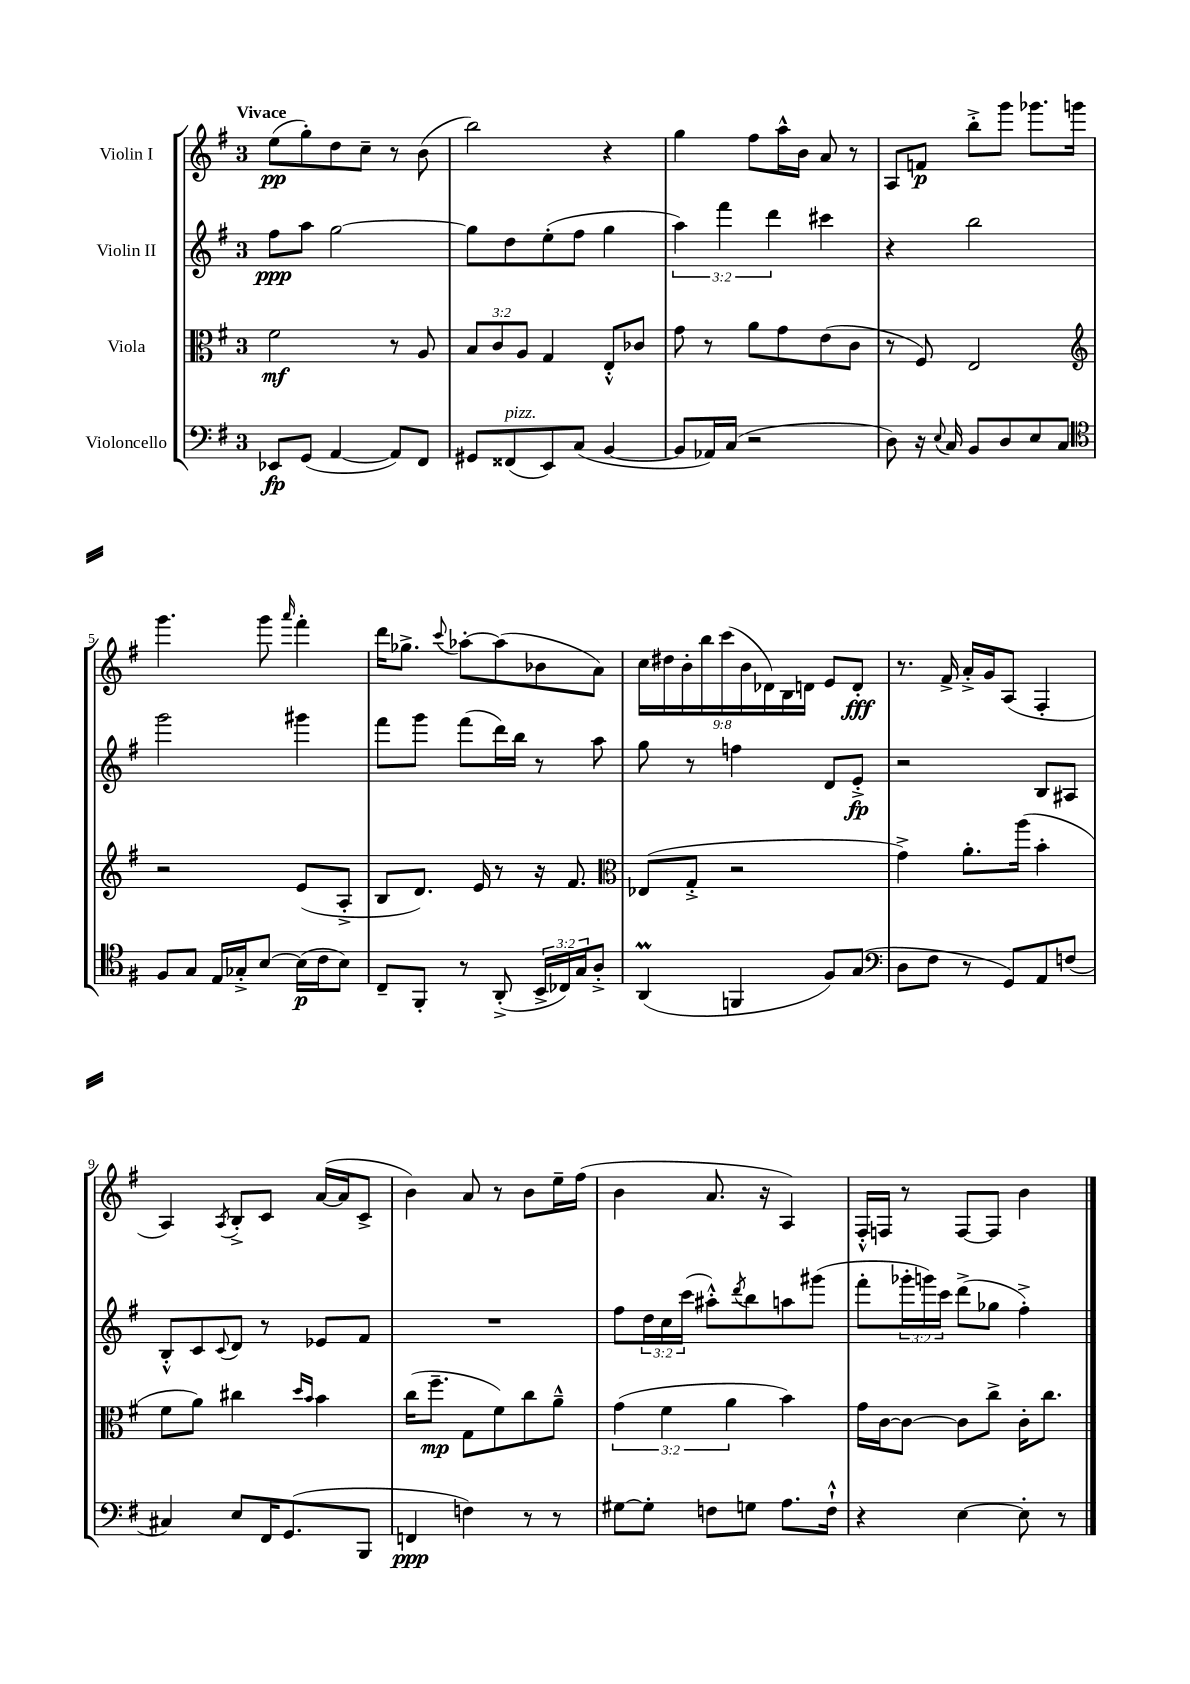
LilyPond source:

<<
\new StaffGroup <<
\new Staff = "s0" \with { instrumentName = "Violin I" } {
    \clef treble \key g \major \once \override Staff.TimeSignature.style = #'single-digit \time 3/4 \override Staff.TupletNumber.text = #tuplet-number::calc-fraction-text \tempo "Vivace"
    e''8\pp( g''8-.) d''8 c''8-- r8 b'8( |
    b''2) r4 |
    g''4 fis''8 a''16-^ b'16 a'8 r8 |
    a8 f'8\p b''8-.-> g'''8 ges'''8. g'''16 |
    g'''4. g'''8 \grace { a'''16 } fis'''4-. |
    d'''16 ges''8.-> \appoggiatura { c'''8 } aes''8~-. aes''8( bes'8 a'8) |
    \tuplet 9/8 { c''16 dis''16 b'16-. b''16 c'''16( b'16 des'16) b16 d'16 } e'8 d'8-.\fff |
    r8. fis'16-> a'16-.-> g'16 a8( fis4-. |
    a4) \acciaccatura { a8 } b8-.-> c'8 a'16~( a'16 c'8-> |
    b'4) a'8 r8 b'8 e''16-- fis''16( |
    b'4 a'8. r16 a4) |
    fis16-.-^ f16 r8 f8~ f8 b'4 \bar "|." |
}
\new Staff = "s1" \with { instrumentName = "Violin II" } {
    \clef treble \key g \major \once \override Staff.TimeSignature.style = #'single-digit \time 3/4 \override Staff.TupletNumber.text = #tuplet-number::calc-fraction-text
    fis''8\ppp a''8 g''2~ |
    g''8 d''8 e''8-.( fis''8 g''4 |
    \tuplet 3/2 { a''4) fis'''4 d'''4 } cis'''4 |
    r4 b''2 |
    g'''2 gis'''4 |
    fis'''8 g'''8 fis'''8( d'''16) b''16 r8 a''8 |
    g''8 r8 f''4 d'8 e'8-.->\fp |
    r2 b8 ais8 |
    b8-.-^ c'8 \appoggiatura { c'8 } d'8 r8 ees'8 fis'8 |
    R2. |
    fis''8 \tuplet 3/2 { d''16 c''16 c'''16( } ais''8-.-^) \acciaccatura { d'''8 } b''8 a''8 gis'''8( |
    fis'''8-. \tuplet 3/2 { ges'''16-. g'''16) c'''16 } d'''8->( ges''8 fis''4-.->) \bar "|." |
}
\new Staff = "s2" \with { instrumentName = "Viola" } {
    \clef alto \key g \major \once \override Staff.TimeSignature.style = #'single-digit \time 3/4 \override Staff.TupletNumber.text = #tuplet-number::calc-fraction-text
    fis'2\mf r8 a8 |
    \tuplet 3/2 { b8 c'8 a8 } g4 e8-.-^ ces'8 |
    g'8 r8 a'8 g'8 e'8( c'8 |
    r8 fis8) e2 |
    \clef treble r2 e'8( a8-.-> |
    b8 d'8.) e'16 r8 r16 fis'8. |
    \clef alto ees8( g8-.-> r2 |
    g'4->) a'8.-. a''16( b'4-. |
    fis'8 a'8) cis''4 \grace { d''16 b'16 } b'4 |
    c''16( fis''8.--\mp g8 fis'8) c''8 a'8---^ |
    \tuplet 3/2 { g'4( fis'4 a'4 } b'4) |
    g'16 c'16~ c'8~ c'8 c''8-> c'16-. c''8. \bar "|." |
}
\new Staff = "s3" \with { instrumentName = "Violoncello" } {
    \clef bass \key g \major \once \override Staff.TimeSignature.style = #'single-digit \time 3/4 \override Staff.TupletNumber.text = #tuplet-number::calc-fraction-text
    ees,8\fp g,8( a,4~ a,8) fis,8 |
    gis,8 fisis,8^\markup { \italic "pizz." }( e,8) c8( b,4~ |
    b,8 aes,16) c16( r2 |
    d8) r16 \appoggiatura { e8 } c16 b,8 d8 e8 c8 |
    \clef tenor fis8 g8 e16 ges16-.-> b8~ b16\p( c'16 b8) |
    c8-- fis,8-. r8 a,8-.->( \tuplet 3/2 { b,16-> ces16) g16 } a8-.-> |
    a,4\prall( f,4 fis8) g8( |
    \clef bass d8 fis8 r8 g,8) a,8 f8( |
    cis4) e8 fis,16 g,8.( b,,8 |
    f,4\ppp f4) r8 r8 |
    gis8~ gis8-. f8 g8 a8. f16-!-^ |
    r4 e4~ e8-. r8 \bar "|." |
}
>>
>>
